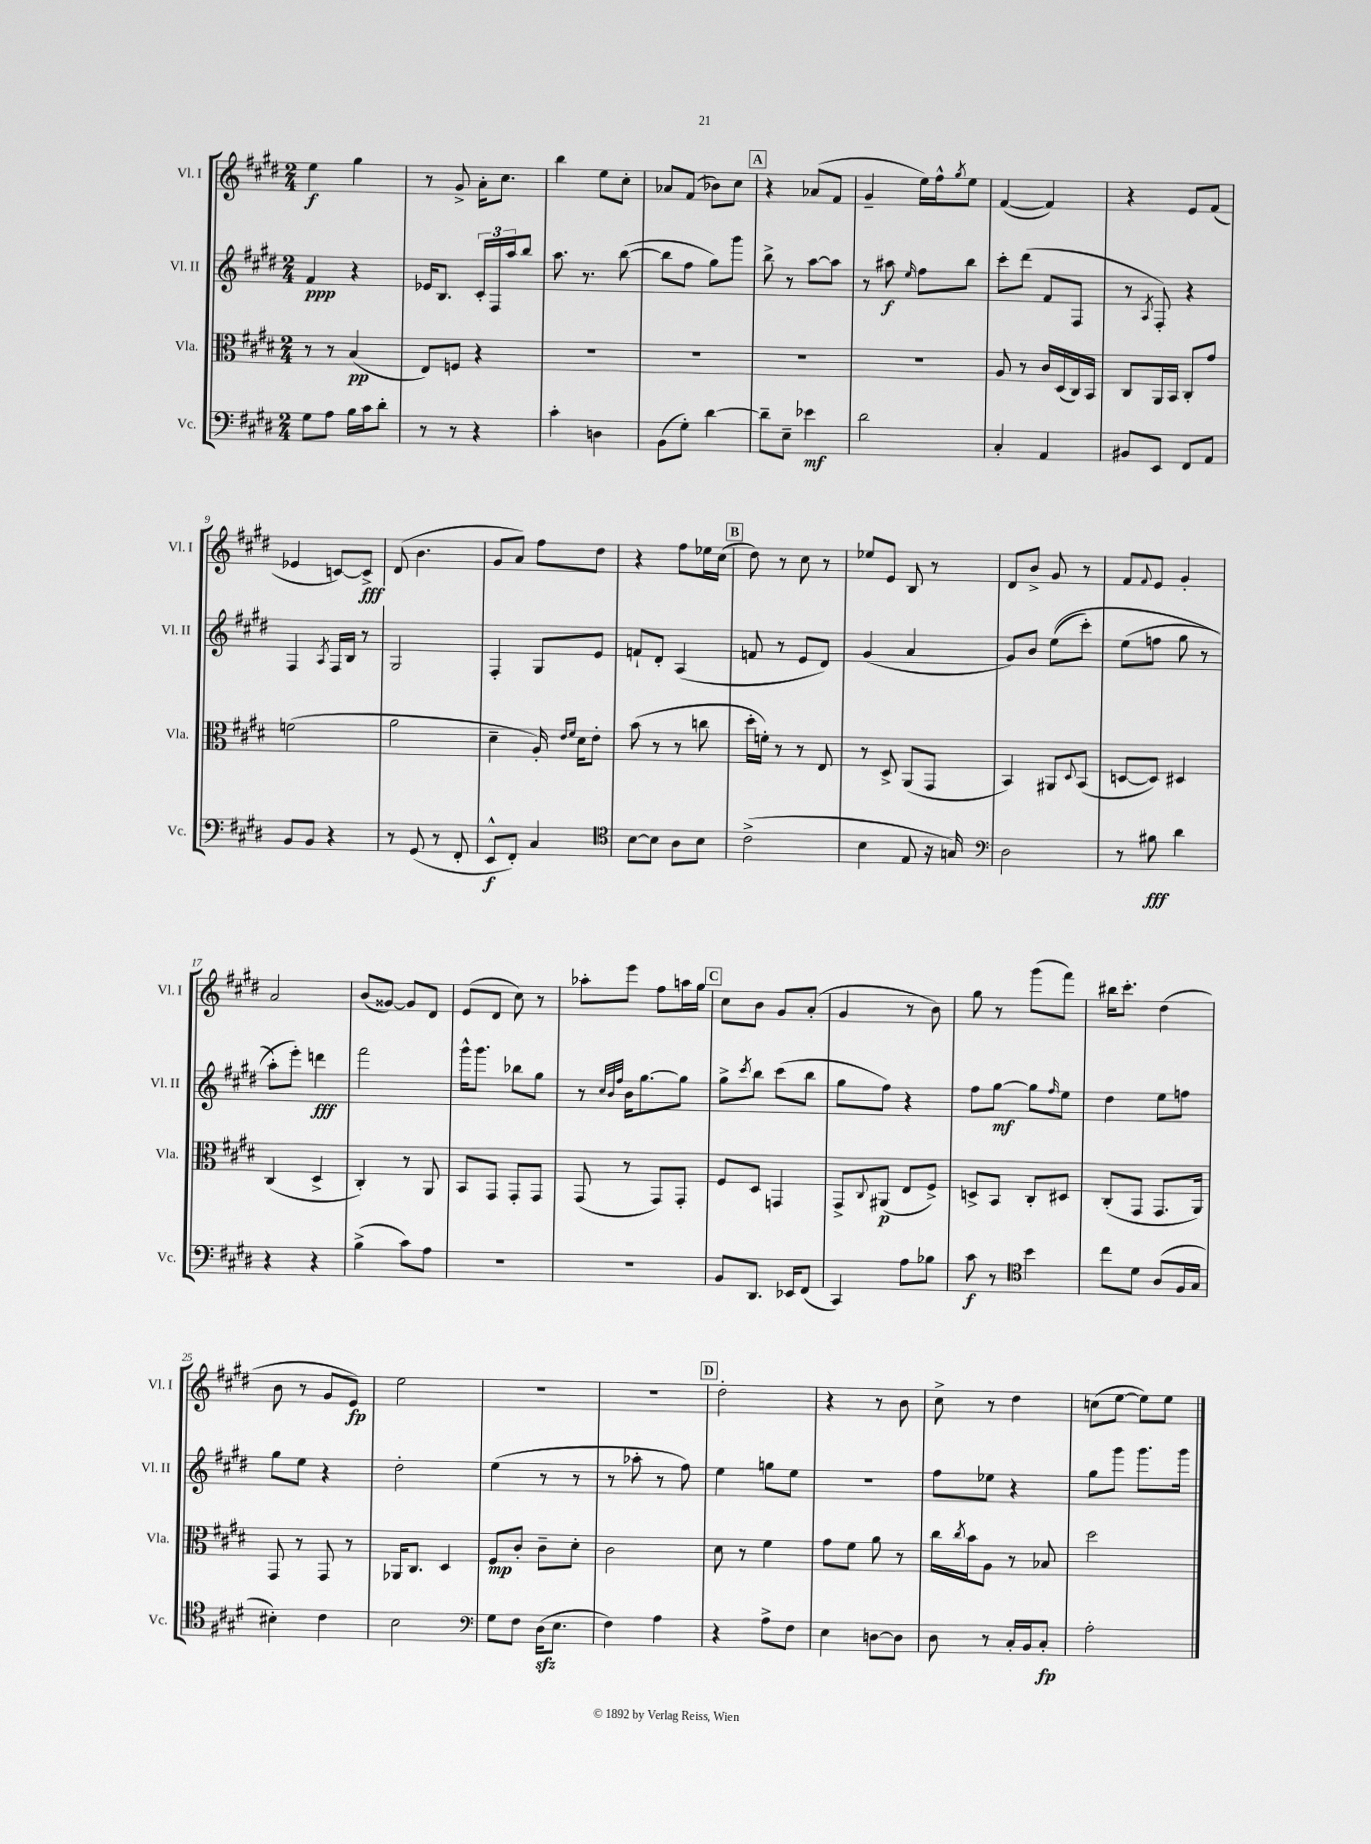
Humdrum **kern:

**kern	**kern	**kern	**kern
*staff4	*staff3	*staff2	*staff1
*clefF4	*clefC3	*clefG2	*clefG2
*k[f#c#g#d#]	*k[f#c#g#d#]	*k[f#c#g#d#]	*k[f#c#g#d#]
*M2/4	*M2/4	*M2/4	*M2/4
8G#	8r	4f#	4ee
8A	8r	.	.
16B	(4B	4r	4gg#
16c#	.	.	.
8d#'	.	.	.
=	=	=	=
8r	8E)	16e-	8r
.	.	8.B	.
8r	8F	.	8g#^
4r	4r	24c#'	16a'
.	.	24F#	.
.	.	.	8.cc#
.	.	24aa	.
.	.	8bb	.
=	=	=	=
4c#'	2r	8.aa	4bb
.	.	8.r	.
4D	.	.	8ee
.	.	([8bb	8cc#'
=	=	=	=
(8BB	2r	8bb]	8a-
8G#')	.	8ff#	(8f#
[4d#	.	8gg#)	8b-)
.	.	8ggg#	8cc#
=	=	=	=
8d#~]	2r	8bb^	4r
8E~	.	8r	.
4e-	.	[8aa	(8a-
.	.	8aa]	8f#
=	=	=	=
2d#	2r	8r	4g#~
.	.	8aa#	.
.	.	16qqee	.
.	.	8ff#	16ee)
.	.	.	16ff#^^
.	.	.	8qgg#
.	.	8bb	8ee
=	=	=	=
4C#'	8A	8ccc#'	([4f#
.	8r	(8ddd#	.
4AA	16c#	8f#	4f#])
.	(16D#	.	.
.	16C#)	8F#	.
.	16BB	.	.
=	=	=	=
8BB#	8C#	8r	4r
.	.	8qA	.
8EE	16AA	8F#')	.
.	16BB	.	.
8FF#	8C#'	4r	8e
8AA	8g#	.	(8f#
=	=	=	=
8BB	(2f	4F#	4e-
8BB	.	.	.
.	.	8qA	.
4r	.	16F#	[8c)
.	.	16B	.
.	.	8r	8c^]
=	=	=	=
8r	2a	2G#	(8d#
(8GG#	.	.	4.b
8r	.	.	.
8FF#'	.	.	.
=	=	=	=
8EE^^	4d#~	4F#'	8g#
8FF#')	.	.	8a)
4C#	16A')	8G#	8ff#
.	16qqe	.	.
.	16qqf#	.	.
.	16d#	.	.
.	8e'	8e	8dd#
=	=	=	=
*clefC4	*	*	*
[8B	(8b	8f`	4r
8B]	8r	8d#'	.
8A	8r	(4A	8ff#
8B	8cc	.	16ee-
.	.	.	(16cc#
=	=	=	=
(2c#^	16dd#'	8f	8dd#)
.	16f')	.	.
.	8r	8r	8r
.	8r	8e	8cc#
.	8E	8d#)	8r
=	=	=	=
4B	8r	(4g#	8ee-
.	8D#^	.	8e
8E	(8AA	4a	8B
16r	8GG#	.	8r
16G)	.	.	.
=	=	=	=
*clefF4	*	*	*
2D#	4BB)	8g#)	8d#
.	.	8b	8b^
.	8AA#	&((8ee	8g#
.	8qqD#	.	.
.	(8BB	8ccc#')	8r
=	=	=	=
8r	[8D	(8ee	8f#
.	.	.	8qqf#
8B#	8D])	8ff	8e
4d#	4D#	8gg#	4g#'
.	.	8r	.
=	=	=	=
4r	(4C#	8aa')	2a
.	.	8eee'&)	.
4r	4D#^	4ddd	.
=	=	=	=
(4B^	4C#')	2fff#	(8b
.	.	.	[8g##)
8c#)	8r	.	8g##]
8A	8AA	.	8d#
=	=	=	=
2r	8BB	16ggg#^^	(8e
.	.	8.ggg#	.
.	8GG#	.	8d#
.	8GG#'	8bb-	8cc#)
.	8GG#	8gg#	8r
=	=	=	=
2r	(8GG#	8r	8aa-'
.	.	32qqcc#	.
.	.	32qqb	.
.	.	32qqff#	.
.	8r	16b	8eee
.	.	[8.gg#	.
.	8GG#)	.	8ff#
.	8GG#'	8gg#]	16aa
.	.	.	16gg#
=	=	=	=
8BB	8F#	8gg#^	8cc#
.	.	8qccc#	.
8.DD#	8D#	8bb	8b
.	4GG	(8ccc#	8g#
16EE-	.	.	.
(8FF#	.	8bb	(8a'
=	=	=	=
4CC#)	8GG#^	8gg#	4g#
.	8qqC#	.	.
.	(8AA#	8ff#)	.
8A	8E	4r	8r
8B-	8F#^)	.	8b)
=	=	=	=
8c#	8D^	8ff#	8gg#
8r	8BB	[8gg#	8r
*clefC4	*	*	*
4b	8C#'	8gg#]	(8ggg#
.	.	16qqff#	.
.	8D#	8ee	8fff#)
=	=	=	=
8cc#	(8C#'	4dd#	16bb#
.	.	.	8.ccc#'
8d#	8GG#	.	.
(8A	8.GG#	8ee	(4dd#
16F#	.	8ff	.
16G#	16AA)	.	.
=	=	=	=
4B#')	8GG#	8gg#	8b
.	8r	8ee	8r
4c#	8GG#	4r	8g#
.	8r	.	8e)
=	=	=	=
2B	16AA-	2dd#'	2ee
.	8.C#	.	.
.	4D#	.	.
=	=	=	=
*clefF4	*	*	*
8G#	8F#	(4ee	2r
8F#	8c#'	.	.
(16D#	8c#~	8r	.
8.E	.	.	.
.	8d#'	8r	.
=	=	=	=
4F#)	2c#	8r	2r
.	.	8aa-'	.
4A	.	8r	.
.	.	8ff#)	.
=	=	=	=
4r	8d#	4ee	2dd#'
.	8r	.	.
8A^	4f#	8gg	.
8F#	.	8ee	.
=	=	=	=
4E	8g#	2r	4r
.	8f#	.	.
[8D	8a	.	8r
8D]	8r	.	8b
=	=	=	=
8D#	16cc#	8ff#	8cc#^
.	8qcc#	.	.
.	16b	.	.
8r	8A	8ee-	8r
16C#'	8r	4r	4dd#
16BB	.	.	.
8C#'	8B-	.	.
=	=	=	=
2A'	2dd#	8gg#	(8cc
.	.	8ggg#	[8ee
.	.	8.ggg#	8ee])
.	.	.	8ee
.	.	16ggg#	.
==	==	==	==
*-	*-	*-	*-
